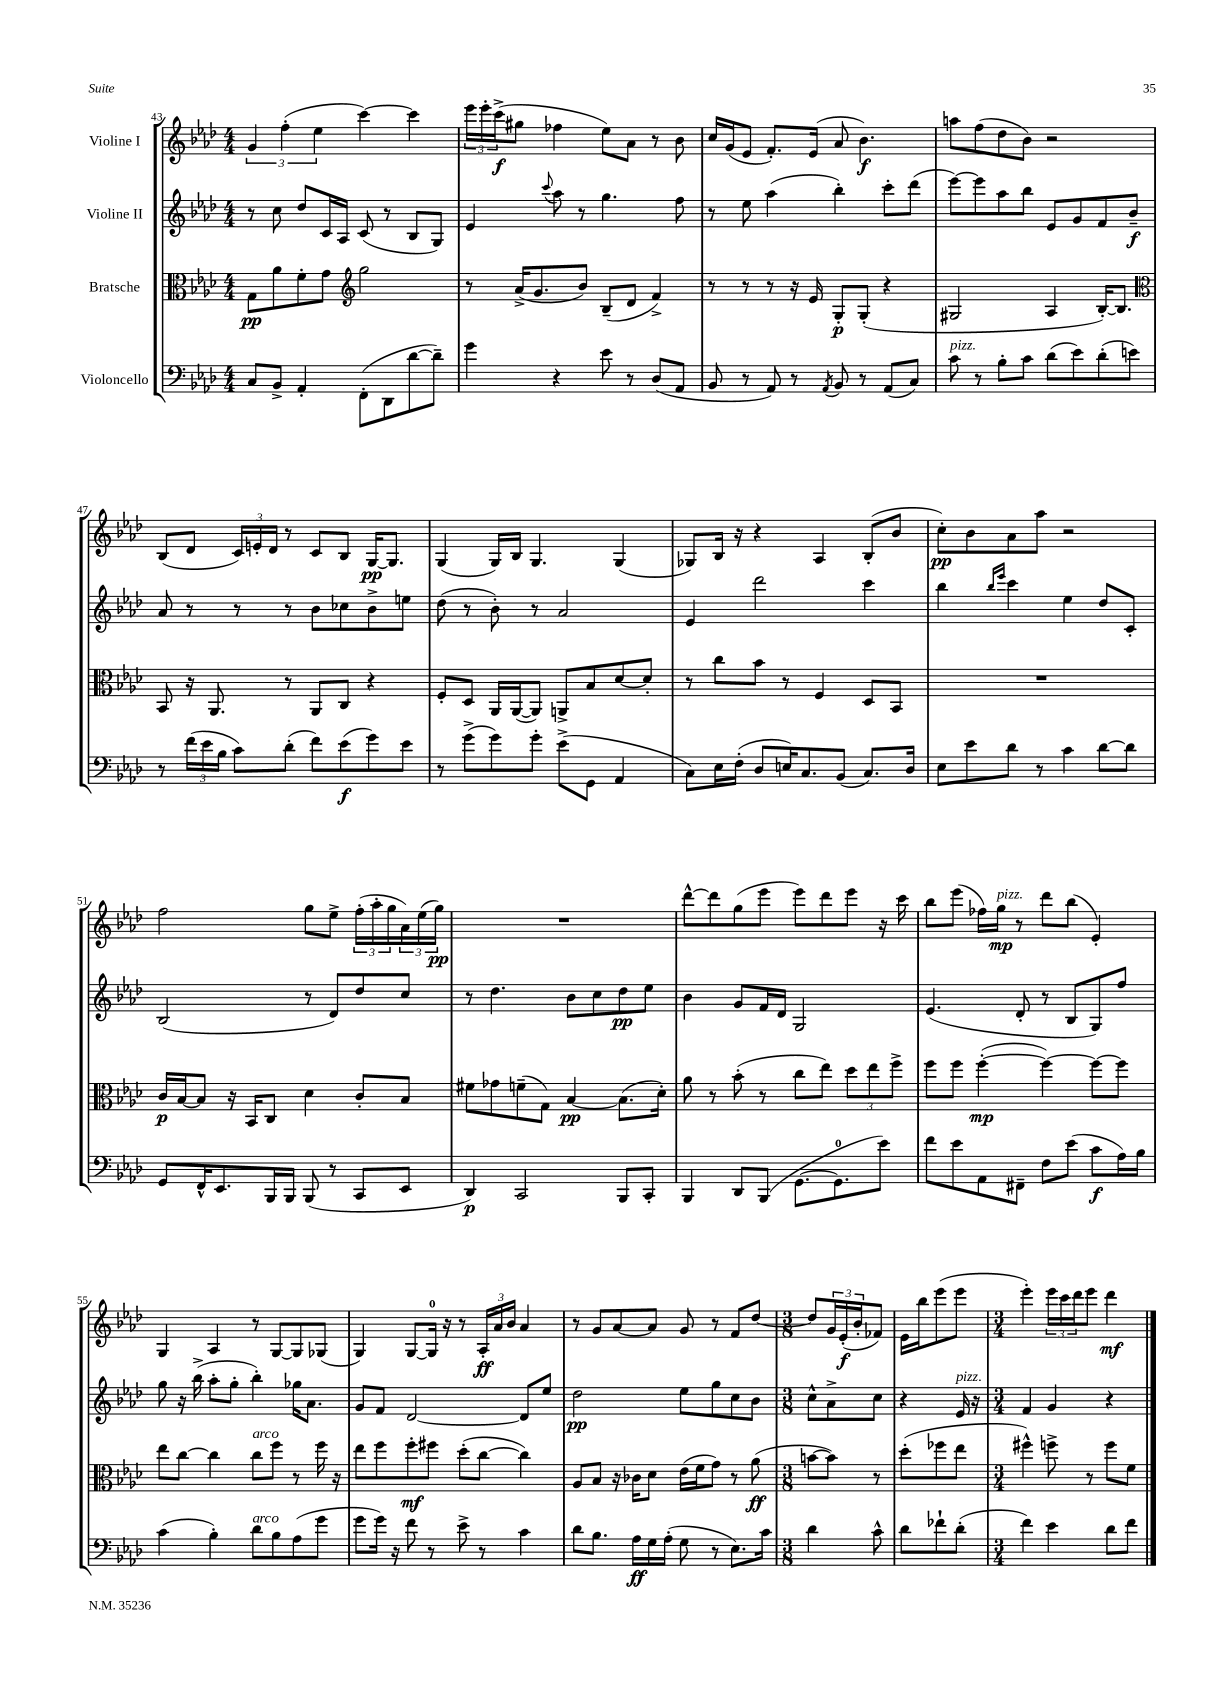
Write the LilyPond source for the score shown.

<<
\new StaffGroup <<
\new Staff = "s0" \with { instrumentName = "Violine I" } {
    \clef treble \key aes \major \numericTimeSignature \time 4/4
    \tuplet 3/2 { g'4 f''4-.( ees''4 } c'''4~) c'''4 |
    \tuplet 3/2 { ees'''16 ees'''16-. c'''16->\f( } gis''8 fes''4 ees''8) aes'8 r8 bes'8 |
    c''16 g'16( ees'8 f'8.-.) ees'16( aes'8 bes'4.\f) |
    a''8 f''8( des''8 bes'8) r2 |
    bes8( des'8 \tuplet 3/2 { c'16) e'16-. des'16 } r8 c'8 bes8 g16~\pp g8. |
    g4( g16) bes16 g4. g4( |
    ges8) bes16 r16 r4 aes4 bes8-.( bes'8 |
    c''8-.\pp) bes'8 aes'8 aes''8 r2 |
    f''2 g''8 ees''8-> \tuplet 3/2 { f''16-.( aes''16-. g''16 } \tuplet 3/2 { aes'16) ees''16( g''16\pp) } |
    R1 |
    des'''8~-^ des'''8 g''8( ees'''8 ees'''8) des'''8 ees'''8 r16 c'''16 |
    bes''8 ees'''8( fes''16) g''16\mp^\markup { \italic "pizz." } r8 des'''8 bes''8( ees'4-.) |
    g4 aes4 r8 g8~ g8 ges8( |
    g4) g8~ g16-0 r16 r8 \tuplet 3/2 { aes16-.\ff aes'16 bes'16 } aes'4 |
    r8 g'8 aes'8~ aes'8 g'8 r8 f'8 des''8~ |
    \numericTimeSignature \time 3/8 des''8 \tuplet 3/2 { g'16 ees'16-.\f( bes'16-. } fes'8) |
    ees'16 bes''16 ees'''8( ees'''8 |
    \numericTimeSignature \time 3/4 ees'''4-.) \tuplet 3/2 { ees'''16 c'''16 des'''16 } ees'''8 des'''4\mf \bar "|." |
}
\new Staff = "s1" \with { instrumentName = "Violine II" } {
    \clef treble \key aes \major \numericTimeSignature \time 4/4
    r8 c''8 des''8 c'16 aes16 c'8( r8 bes8 g8) |
    ees'4 \appoggiatura { c'''8 } aes''8 r8 g''4. f''8 |
    r8 ees''8 aes''4( bes''4-.) c'''8-. des'''8( |
    ees'''8~) ees'''8 aes''8 bes''8 ees'8 g'8 f'8 bes'8--\f |
    aes'8 r8 r8 r8 bes'8 ces''8 bes'8-> e''8 |
    des''8( r8 bes'8-.) r8 aes'2 |
    ees'4 des'''2 c'''4 |
    bes''4 \grace { bes''16 ees'''16 } c'''4 ees''4 des''8 c'8-. |
    bes2( r8 des'8) des''8 c''8 |
    r8 des''4. bes'8 c''8 des''8\pp ees''8 |
    bes'4 g'8 f'16 des'16 g2 |
    ees'4.( des'8-. r8 bes8 g8) f''8 |
    g''8 r16 bes''16->( aes''8-. g''8-. bes''4-.) ges''16 aes'8. |
    g'8 f'8 des'2~ des'8 ees''8 |
    des''2\pp ees''8 g''8 c''8 bes'8 |
    \numericTimeSignature \time 3/8 c''8-^ aes'8-> c''8 |
    r4 ees'16^\markup { \italic "pizz." } r16 |
    \numericTimeSignature \time 3/4 f'4 g'4 r4 \bar "|." |
}
\new Staff = "s2" \with { instrumentName = "Bratsche" } {
    \clef alto \key aes \major \numericTimeSignature \time 4/4
    g8\pp aes'8 f'8-. g'8 \clef treble g''2 |
    r8 aes'16->( g'8. bes'8) bes8--( des'8 f'4->) |
    r8 r8 r8 r16 ees'16 g8-.\p g8-.( r4 |
    gis2 aes4 bes16~-.) bes8. |
    \clef alto bes,8 r16 aes,8. r8 aes,8 c8 r4 |
    f8-. des8 aes,16 aes,16~( aes,8) a,8-> bes8 des'8~ des'8-. |
    r8 c''8 bes'8 r8 f4 des8 bes,8 |
    R1 |
    c'16\p bes16~ bes8 r16 bes,16 c8 des'4 c'8-. bes8 |
    fis'8 ges'8 f'8--( g8) bes4~\pp bes8.( des'16-.) |
    aes'8 r8 bes'8-.( r8 c''8 ees''8) \tuplet 3/2 { des''8 ees''8 f''8-> } |
    f''8 f''8 f''4~-.\mp( f''4~) f''8~ f''8 |
    ees''8 c''8~ c''4 c''8^\markup { \italic "arco" } f''8 r8 f''16 r16 |
    ees''8 f''8 f''8-.\mf fis''8 des''8-.( c''8~ c''4) |
    aes8 bes8 r16 ces'16 des'8 ees'16( f'16 g'8) r8 aes'8\ff( |
    \numericTimeSignature \time 3/8 b'8~ b'8) r8 |
    des''8-.( fes''8 ees''8 |
    \numericTimeSignature \time 3/4 fis''4-^) f''8-> r8 f''8 f'8 \bar "|." |
}
\new Staff = "s3" \with { instrumentName = "Violoncello" } {
    \clef bass \key aes \major \numericTimeSignature \time 4/4
    c8 bes,8-> aes,4-. f,8-.( des,8 des'8~ des'8--) |
    g'4 r4 ees'8 r8 des8( aes,8 |
    bes,8 r8 aes,8) r8 \acciaccatura { aes,8 } bes,8 r8 aes,8( c8) |
    c'8^\markup { \italic "pizz." } r8 bes8-. c'8 des'8( ees'8) des'8-.( e'8) |
    r8 \tuplet 3/2 { f'16( ees'16 bes16 } c'8) des'8-.( f'8) ees'8\f( g'8) ees'8 |
    r8 g'8->( g'8) g'8-. ees'8->( g,8 aes,4 |
    c8) ees16 f16-.( des8 e16) c8. bes,8( c8.) des16 |
    ees8 ees'8 des'8 r8 c'4 des'8~ des'8 |
    g,8 f,16-^ ees,8. bes,,16 bes,,16 bes,,8( r8 c,8 ees,8 |
    des,4\p) c,2 bes,,8 c,8-. |
    bes,,4 des,8 bes,,8( g,8.~ g,8.-0 ees'8) |
    f'8 ees'8 aes,8 fis,8-- f8 ees'8( c'8\f aes16) bes16 |
    c'4( bes4-.) des'8^\markup { \italic "arco" } bes8 aes8( g'8 |
    g'8 g'16) r16 f'8 r8 ees'8-> r8 c'4 |
    des'8 bes8. aes16\ff g16 aes16-.( g8 r8 ees8.) c'16 |
    \numericTimeSignature \time 3/8 des'4 c'8-^ |
    des'8 fes'8-! des'8-.( |
    \numericTimeSignature \time 3/4 f'4) ees'4 des'8 f'8 \bar "|." |
}
>>
>>
\layout { \context { \Score currentBarNumber = #43 } }
